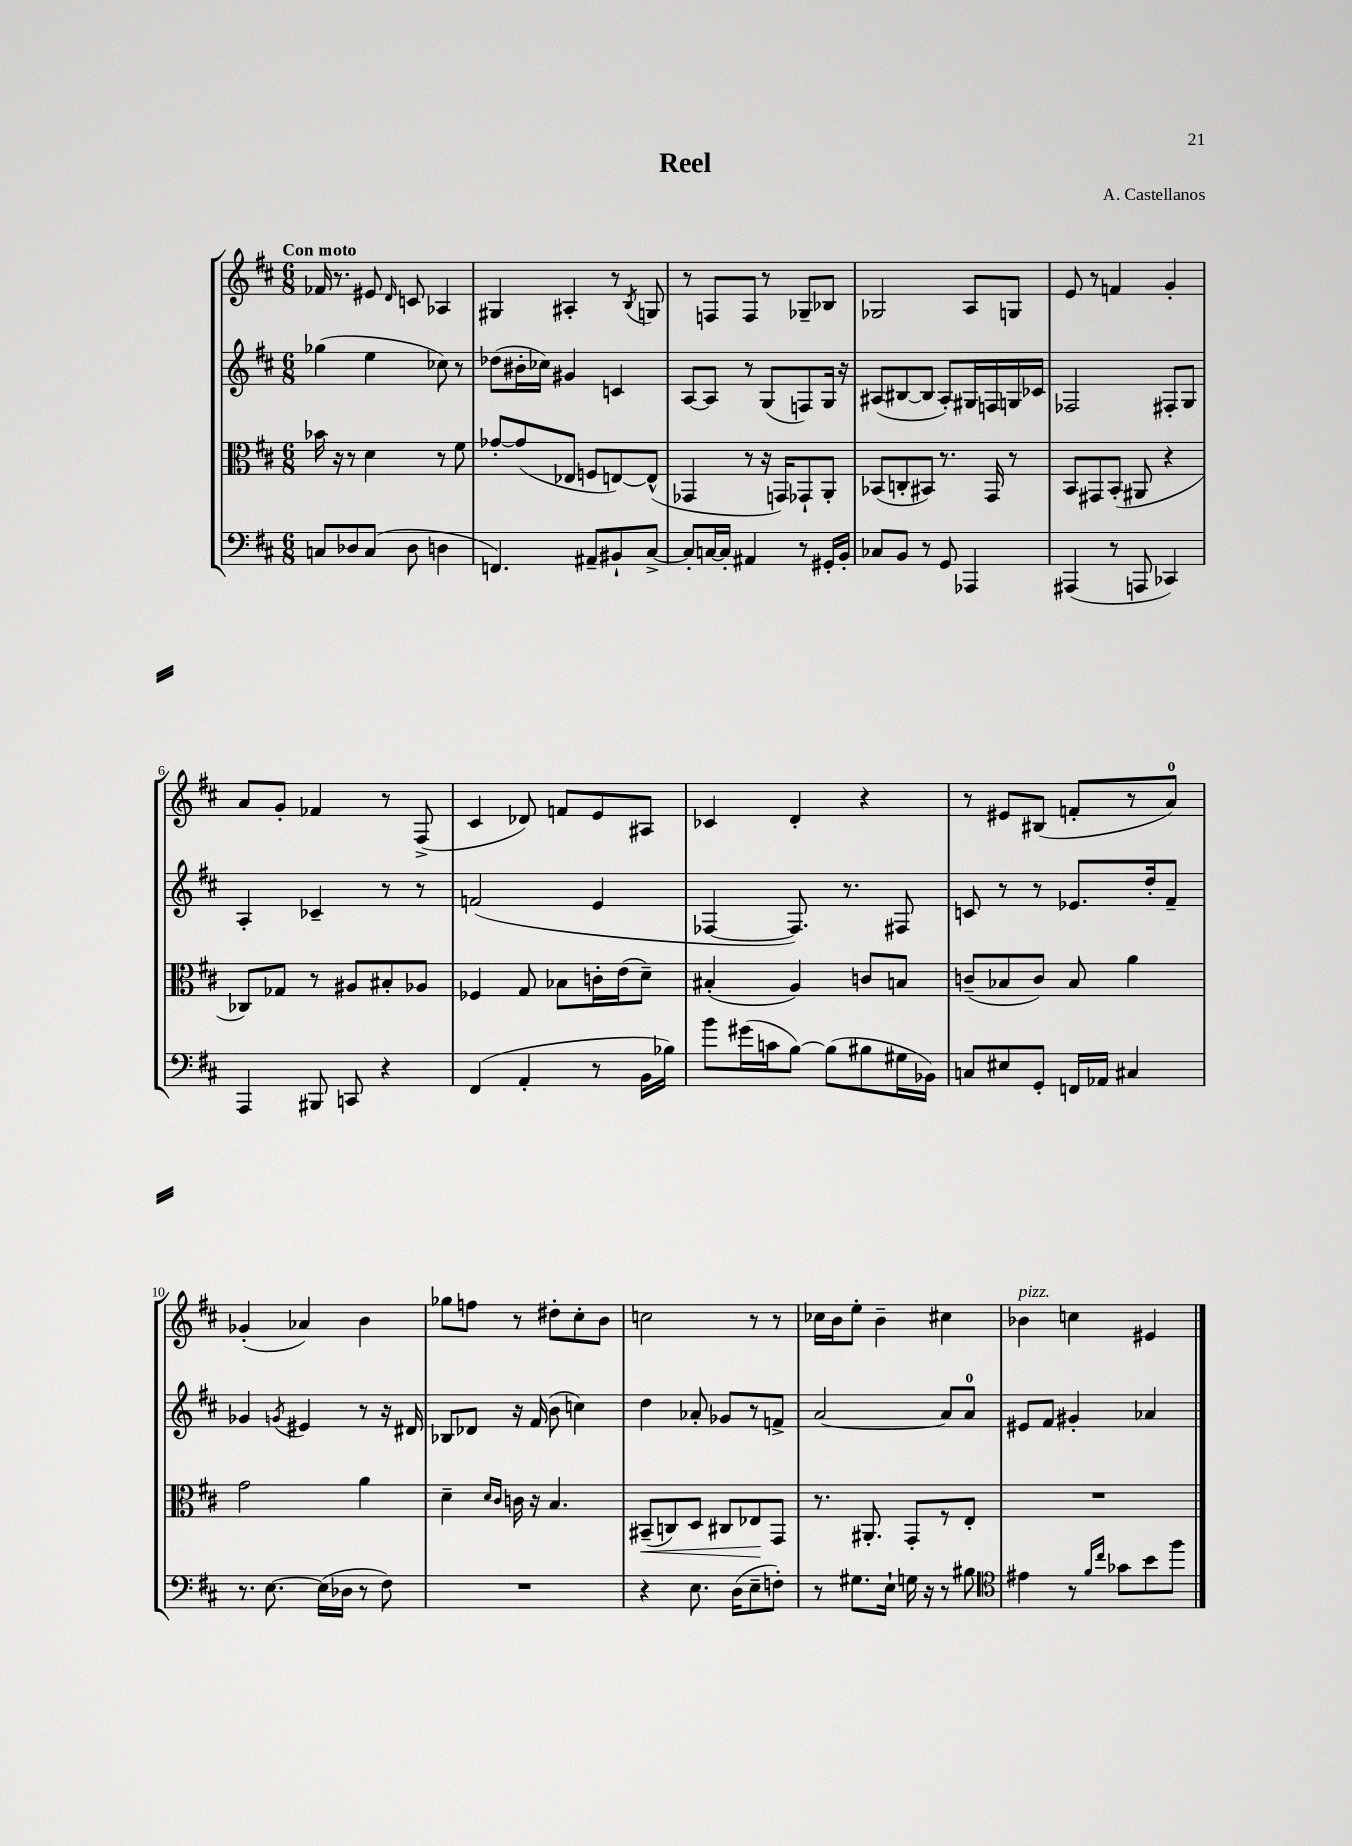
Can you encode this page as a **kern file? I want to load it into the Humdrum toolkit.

**kern	**kern	**kern	**kern
*staff4	*staff3	*staff2	*staff1
*clefF4	*clefC3	*clefG2	*clefG2
*k[f#c#]	*k[f#c#]	*k[f#c#]	*k[f#c#]
*M6/8	*M6/8	*M6/8	*M6/8
8C	16b-	(4gg-	16f-
.	16r	.	8.r
8D-	8r	.	.
(8C	4d	4ee	8e#
.	.	.	16qqd
8D-	.	.	8c
4D	8r	8cc-)	4A-
.	8f#	8r	.
=	=	=	=
4.FF)	[8g-'	(8dd-	4G#
.	(8g-]	16b#'	.
.	.	16cc-)	.
.	8E-	4g#	4A#'
8AA#~	8F	.	.
8BB#`	[8E)	4c	8r
.	.	.	8qB
[8C#^	(8E^^]	.	8G
=	=	=	=
8C#']	4GG-	[8A	8r
[16C	.	8A]	8F
16C']	.	.	.
4AA#	8r	8r	8F
.	16r	(8G	8r
.	16GG)	.	.
8r	8GG-`	8F)	8G-~
16GG#'	8AA'	16G	8B-
16BB'	.	16r	.
=	=	=	=
8C-	(8BB-	(8A#	2G-
8BB	8C'	[8B#	.
8r	8BB#)	8B#]	.
8GG	8.r	8A#')	.
4AAA-	.	16G#	8A
.	16GG	16F	.
.	8r	16G	8G
.	.	16c-	.
=	=	=	=
(4AAA#	8BB	2F-	8e
.	8GG#	.	8r
8r	(8BB'	.	4f
8AAA	8AA#	.	.
4CC-)	4r	8F#'	4g'
.	.	8G	.
=	=	=	=
4AAA	8C-)	4A'	8a
.	8G-	.	8g'
8BBB#	8r	4c-~	4f-
8CC	8A#	.	.
4r	8B#'	8r	8r
.	8A-	8r	(8F#^
=	=	=	=
(4FF#	4F-	(2f	4c#
4AA'	8G	.	8d-)
.	8B-	.	8f
8r	16c'	4e	8e
.	(16e	.	.
16BB	8d~)	.	8A#
16B-)	.	.	.
=	=	=	=
8b	(4B#'	[4F-	4c-
(16g#	.	.	.
16c	.	.	.
[8B)	4A)	8.F-])	4d'
(8B]	.	.	.
.	.	8.r	.
8B#	8c	.	4r
16G#	8B	8F#	.
16BB-)	.	.	.
=	=	=	=
8C	(8c~	8c	8r
8E#	8B-	8r	8e#
8GG'	8c)	8r	(8B#
16FF	8B-	8.e-	8f'
16AA-	.	.	.
4C#	4a	.	8r
.	.	16dd'	.
.	.	8f#~	8a)
=	=	=	=
8.r	2g	4g-	(4g-'
[8.E	.	.	.
.	.	8qg	.
.	.	4e#	4a-)
(16E]	.	.	.
16D-	.	.	.
8r	4a	8r	4b
8F#)	.	16r	.
.	.	16d#	.
=	=	=	=
2.r	4d~	8B-	8gg-
.	.	8d-	8ff
.	16qqd	.	.
.	16qqc#	.	.
.	16c	16r	8r
.	16r	(16f#	.
.	4.B	8b	8dd#'
.	.	4cc)	8cc#'
.	.	.	8b
=	=	=	=
4r	(8BB#~	4dd	2cc
.	8C)	.	.
8.E	8D	8a-'	.
.	8C#	8g-	.
(16D	.	.	.
8E~	8E-	8r	8r
8F')	8GG	8f^	8r
=	=	=	=
8r	8.r	[2a	16cc-
.	.	.	16b
8.G#	.	.	8ee'
.	8.AA#'	.	.
.	.	.	4b~
16E`	.	.	.
16G	8GG'	.	.
16r	.	.	.
8r	8r	8a]	4cc#
8B#	8E'	8a	.
=	=	=	=
*clefC4	*	*	*
4e#	2.r	8e#	4b-
.	.	8f#	.
8r	.	4g#'	4cc
16qqf#	.	.	.
16qqcc#	.	.	.
8g-	.	.	.
8b	.	4a-	4e#
8ff#	.	.	.
==	==	==	==
*-	*-	*-	*-
